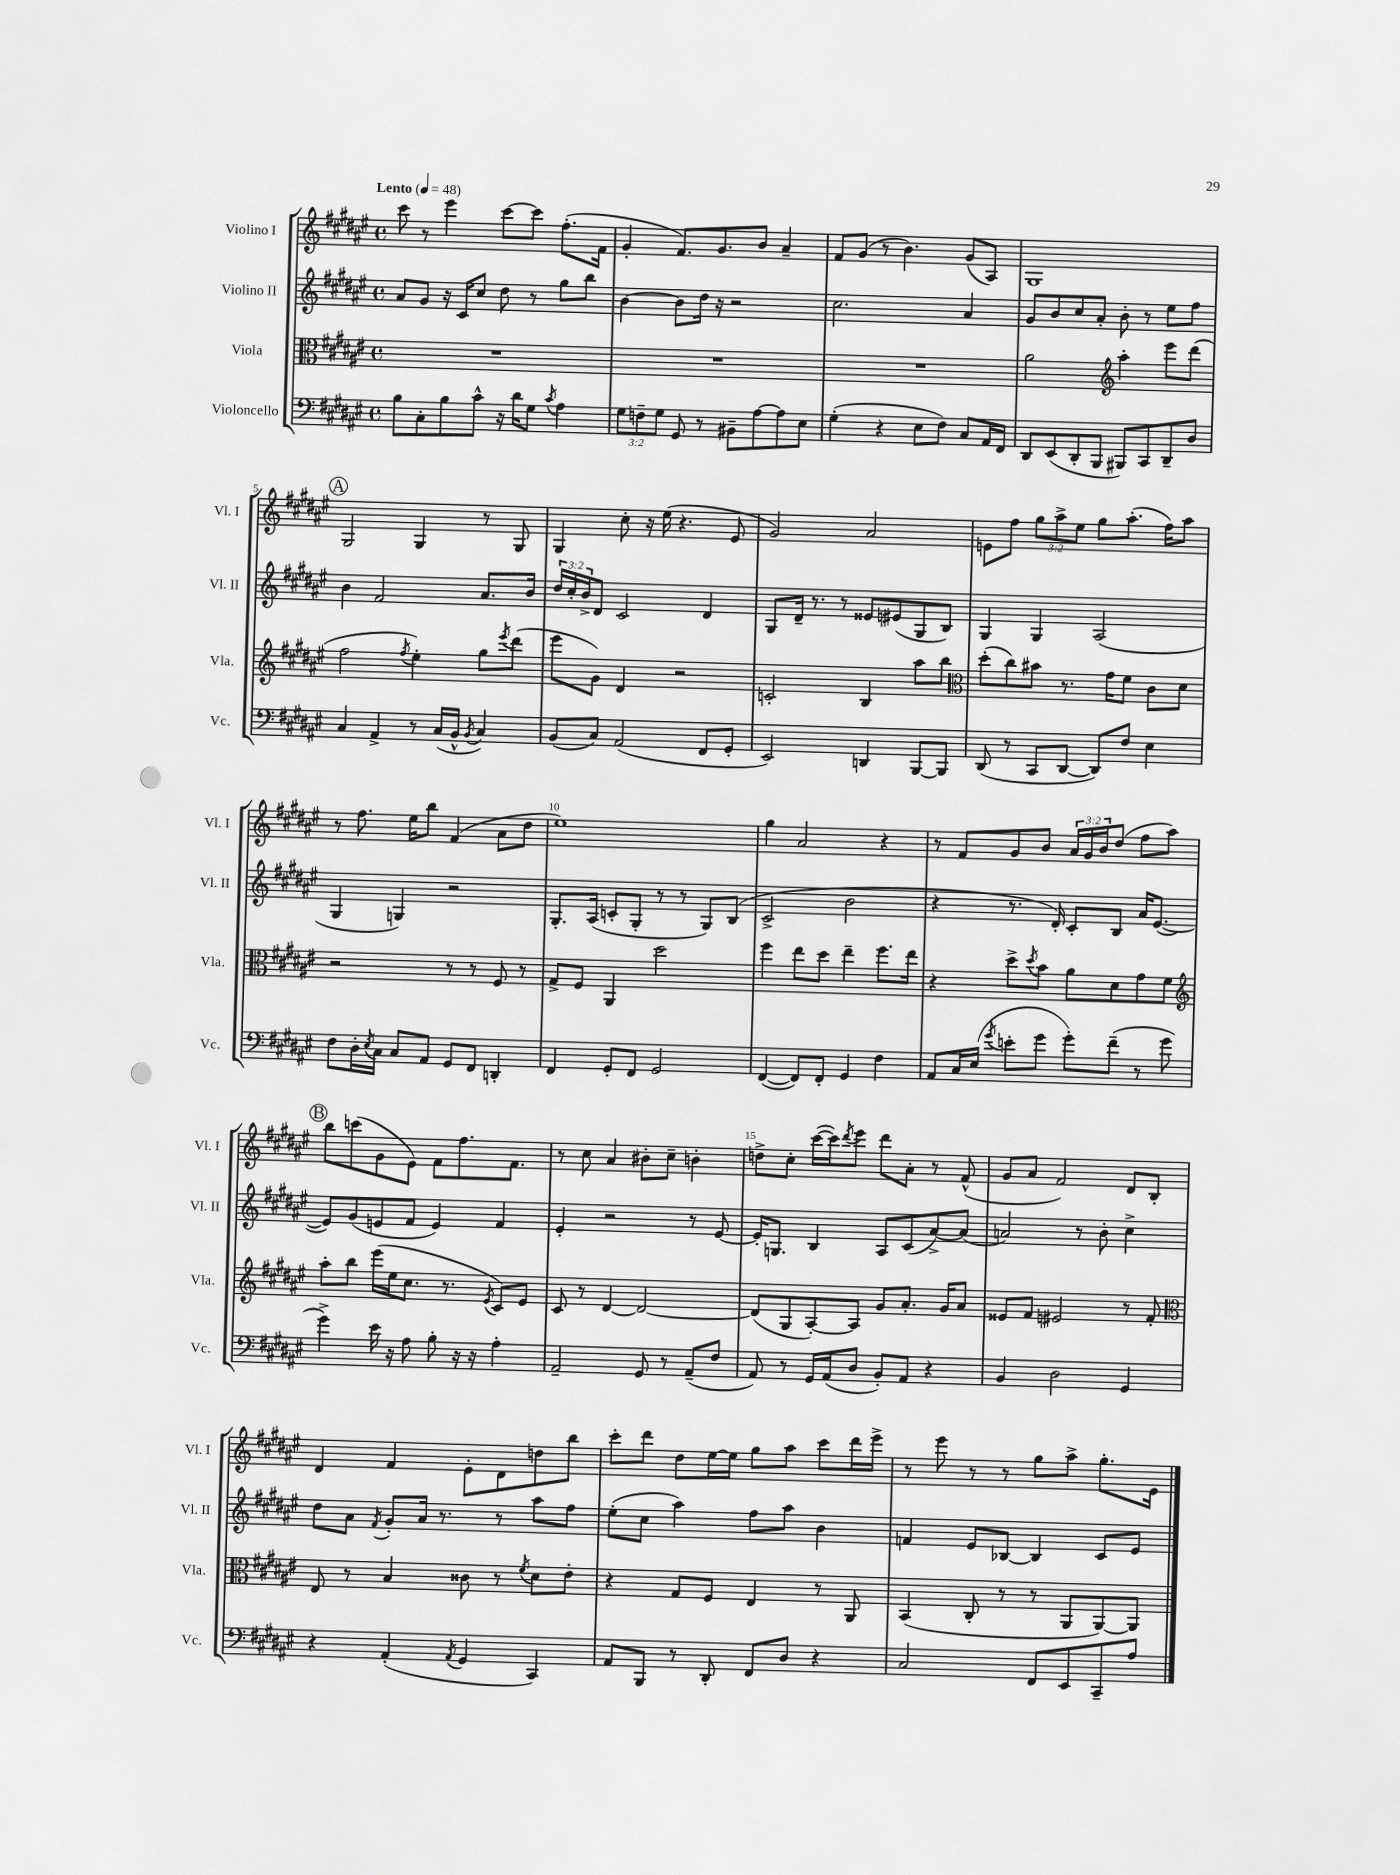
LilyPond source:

<<
\new StaffGroup <<
\new Staff = "s0" \with { instrumentName = "Violino I" shortInstrumentName = "Vl. I" } {
    \clef treble \key fis \major \defaultTimeSignature \time 4/4 \override Staff.TupletNumber.text = #tuplet-number::calc-fraction-text \tempo "Lento" 4 = 48
    cis'''8 r8 eis'''4 cis'''8~ cis'''8 fis''8.-.( fis'16 |
    gis'4-. fis'8.) gis'8. b'8 ais'4-- |
    fis'8 gis'8( r8 b'4.) gis'8( ais8) |
    gis1 |
    \mark \markup { \circle "A" } gis2 gis4 r8 gis8 |
    gis4 cis''8-. r16 eis''16( r4. eis'8 |
    gis'2) ais'2 |
    e'8 fis''8 \tuplet 3/2 { gis''8 ais''8-> eis''8 } gis''8 ais''8.-.( fis''16) ais''8 |
    r8 fis''8. eis''16 b''8 fis'4( ais'8 dis''8 |
    eis''1) |
    gis''4 ais'2 r4 |
    r8 fis'8 gis'8 b'8 \tuplet 3/2 { ais'16 gis'16 b'16 } dis''8( fis''8 ais''8) |
    \mark \markup { \circle "B" } b''8 c'''8( gis'8 eis'8) fis'8 fis''8. fis'8. |
    r8 cis''8 ais'4 bis'8-. cis''8-- b'4-. |
    d''8-> cis''8-. cis'''16~( cis'''16) \acciaccatura { dis'''8 } eis'''8 dis'''8 ais'8-. r8 fis'8-^( |
    gis'8 ais'8 fis'2) dis'8 b8-. |
    dis'4 fis'4 eis'8-. dis'8 d''8 b''8 |
    cis'''8-. dis'''8 dis''8 eis''16~ eis''16 gis''8 ais''8 cis'''8 dis'''16 eis'''16-> |
    r8 eis'''8 r8 r8 gis''8 ais''8-> gis''8.-. eis'16 \bar "|." |
}
\new Staff = "s1" \with { instrumentName = "Violino II" shortInstrumentName = "Vl. II" } {
    \clef treble \key fis \major \defaultTimeSignature \time 4/4 \override Staff.TupletNumber.text = #tuplet-number::calc-fraction-text
    ais'8 gis'8 r16 cis'16 cis''8 dis''8 r8 gis''8 b''8 |
    b'4~ b'8 dis''16 r16 r2 |
    cis''2. ais'4 |
    gis'8 b'8 cis''8 ais'8-. b'8-. r8 eis''8 fis''8 |
    \mark \markup { \circle "A" } b'4 fis'2 ais'8. b'16 |
    \tuplet 3/2 { dis''16 cis''16-. b'16-> } dis'8 cis'2 dis'4 |
    gis8 dis'16-- r8. r8 eisis'8 eis'8( gis8 b8) |
    gis4 gis4 ais2( |
    gis4 g4) r2 |
    gis8.-. ais16( c'8-. gis8-. r8 r8 gis8) b8( |
    cis'2-> b'2 |
    r4 r8. dis'16-.) cis'8-. b8 ais'16 eis'8.~( |
    \mark \markup { \circle "B" } eis'8) gis'8( e'8 fis'8 e'4) fis'4 |
    eis'4-. r2 r8 eis'8~ |
    eis'16-. g8. b4 ais8 cis'8( ais'8~->) ais'8( |
    a'2) r8 b'8-. cis''4-> |
    dis''8 ais'8 \acciaccatura { fis'8 } gis'8-. ais'16 r8. r8 ais''8 fis''8 |
    eis''8-.( cis''8 ais''4) fis''8 ais''8 b'4 |
    f'4 eis'8 bes8~ bes4 cis'8 eis'8 \bar "|." |
}
\new Staff = "s2" \with { instrumentName = "Viola" shortInstrumentName = "Vla." } {
    \clef alto \key fis \major \defaultTimeSignature \time 4/4
    R1 |
    R1 |
    R1 |
    ais'2 \clef treble ais''4-. eis'''8 dis'''8( |
    \mark \markup { \circle "A" } fis''2 \acciaccatura { fis''8 } eis''4-.) gis''8 \acciaccatura { eis'''8 } dis'''8( |
    eis'''8 gis'8) dis'4 r2 |
    c'2-. b4 ais''8 b''8 |
    \clef alto dis''8-.( cis''8) bis'8 r8. gis'16 fis'8 cis'8 dis'8 |
    r2 r8 r8 fis8 r8 |
    gis8-> fis8 ais,4 dis''2 |
    fis''4 eis''8 dis''8 eis''4-- fis''8. eis''16 |
    r4 dis''8-> \acciaccatura { dis''8 } b'8 ais'8 dis'8 gis'8 fis'8 |
    \mark \markup { \circle "B" } \clef treble ais''8-. b''8 eis'''16( eis''16 cis''8. r8. \acciaccatura { eis'8 } cis'8) eis'8 |
    cis'8 r8 dis'4~ dis'2~ |
    dis'8( gis8 ais8~-.) ais8 gis'8 ais'8.-. gis'16 ais'8 |
    eisis'8 fis'8 eis'2 r8 fis'8-. |
    \clef alto eis8 r8 b4 cisis'8 r8 \acciaccatura { fis'8 } dis'8 eis'8-. |
    r4 gis8 fis8 eis4 r8 ais,8 |
    b,4( cis8-. r8 r8 ais,8 ais,8~) ais,8 \bar "|." |
}
\new Staff = "s3" \with { instrumentName = "Violoncello" shortInstrumentName = "Vc." } {
    \clef bass \key fis \major \defaultTimeSignature \time 4/4 \override Staff.TupletNumber.text = #tuplet-number::calc-fraction-text
    b8 cis8-. b8 cis'8-^ r16 dis'16 gis8 \acciaccatura { cis'8 } ais4 |
    \tuplet 3/2 { gis8 f8-- gis8 } gis,8 r8 bis,8-- ais8~ ais8 eis8 |
    gis4-.( r4 eis8 fis8) cis8 ais,16 fis,16 |
    dis,8 eis,8( dis,8-. b,,8 bis,,8) cis,8 dis,8-- dis8 |
    \mark \markup { \circle "A" } cis4 ais,4-> r8 cis16( b,16-^ \acciaccatura { b,8 } cis4) |
    b,8( cis8) ais,2( fis,8 gis,8-. |
    eis,2) d,4 b,,8~ b,,8 |
    dis,8( r8 cis,8 dis,8~ dis,8) fis8 eis4 |
    fis8 dis16-. \acciaccatura { eis8 } cis16 cis8 ais,8 gis,8 fis,8 d,4-. |
    fis,4 gis,8-. fis,8 gis,2 |
    fis,4~( fis,8) fis,8-. gis,4 fis4 |
    ais,8 cis16 eis16( \acciaccatura { gis'8 } e'8-. gis'8 gis'8-.) fis'8--( r8 gis'8 |
    \mark \markup { \circle "B" } gis'4->) eis'16 r16 ais8 b8-. r16 r16 ais4-. |
    ais,2-- gis,8 r8 ais,8--( fis8 |
    ais,8) r8 gis,16 ais,16( dis8 b,8-.) ais,8 r4 |
    b,4 dis2 gis,4 |
    r4 ais,4-.( \acciaccatura { ais,8 } gis,4 cis,4) |
    ais,8 b,,8 r8 dis,8-. fis,8 dis8 r4 |
    cis2 fis,8 eis,8 cis,8-- ais8 \bar "|." |
}
>>
>>
\layout { \context { \Score \override BarNumber.break-visibility = ##(#f #t #t) barNumberVisibility = #(every-nth-bar-number-visible 5) } }
